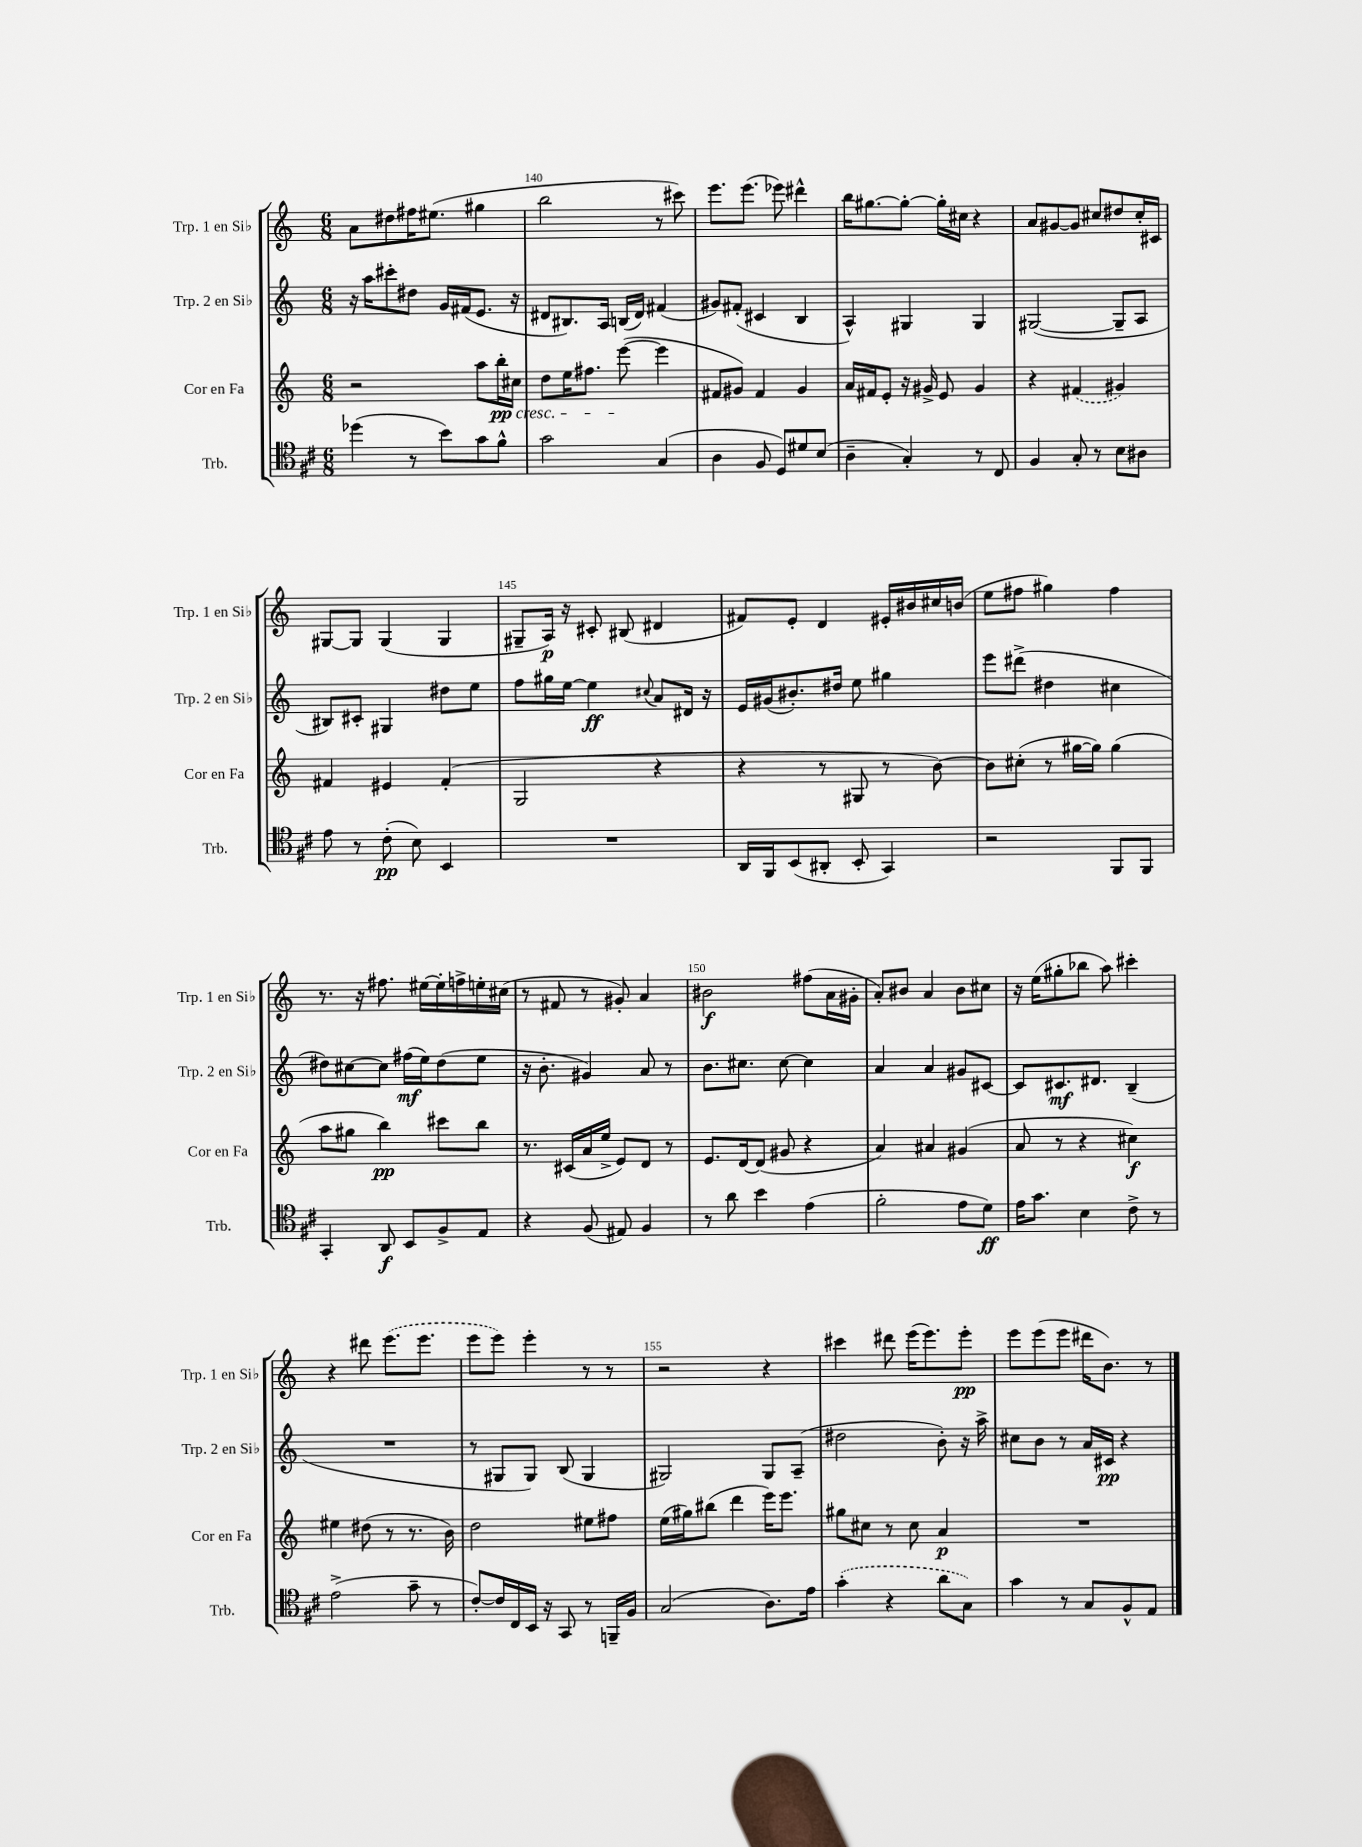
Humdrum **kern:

**kern	**dynam	**kern	**dynam	**kern	**dynam	**kern	**dynam
*part4	*part4	*part3	*part3	*part2	*part2	*part1	*part1
*staff4	*staff4	*staff3	*staff3	*staff2	*staff2	*staff1	*staff1
*I"Trb.	*	*I"Cor en Fa	*	*I"Trp. 2 en Si♭	*	*I"Trp. 1 en Si♭	*
*I'Trb.	*	*I'Cor en Fa	*	*I'Trp. 2 en Si♭	*	*I'Trp. 1 en Si♭	*
*clefC4	*	*clefG2	*	*clefG2	*	*clefG2	*
*k[f#c#]	*	*k[]	*	*k[]	*	*k[]	*
*M6/8	*	*M6/8	*	*M6/8	*	*M6/8	*
=139	=139	=139	=139	=139	=139	=139	=139
(4dd-X\	.	2r	.	16r	.	8a\L	.
.	.	.	.	16aa\KL	.	.	.
.	.	.	.	8ccc#X'\	.	8dd#X\	.
8r	.	.	.	8dd#X\J	.	16ff#X\K	.
.	.	.	.	.	.	(8.ee#X\J	.
8b\L)	.	.	.	16g/LL	.	.	.
.	.	.	.	(16f#X/J	.	.	.
8g\	.	8aa\L	.	8.e/J	.	4gg#X\	.
!	!	!LO:TX:b:i:t=cresc.	!	!	!	!	!
8f#^^\J	.	16bb'\L	pp	.	.	.	.
.	.	16cc#X\JJ	.	16r	.	.	.
=140	=140	=140	=140	=140	=140	=140	=140
2g\	.	8dd\L	.	8d#X/L	.	2bb\	.
.	.	16ee\K	.	8.B#X/)	.	.	.
.	.	8.ff#X\J	.	.	.	.	.
.	.	.	.	16A/Jk	.	.	.
.	.	([8eee\	.	(16Bn/LL	.	.	.
.	.	.	.	16d#/JJ)	.	.	.
(4G/	.	4eee\]	.	(4f#X/	.	8r	.
.	.	.	.	.	.	8ccc#X\)	.
=141	=141	=141	=141	=141	=141	=141	=141
4A\	.	8f#X/L	.	8g#X/L)	.	8.eee\L	.
.	.	8g#X/J)	.	(8f#X'/J	.	.	.
.	.	.	.	.	.	(8.eee\J	.
8F#/	.	4f#/	.	4c#X/	.	.	.
8D/L)	.	.	.	.	.	8eee-X\)	.
8d#X/	.	4g#/	.	4B/	.	4ddd#X^^\	.
(8B/J	.	.	.	.	.	.	.
=142	=142	=142	=142	=142	=142	=142	=142
4A~\	.	16a/LL	.	4A^^/)	.	16bb\KL	.
.	.	16f#X/J	.	.	.	[8.gg#X\	.
.	.	8e'/J	.	.	.	.	.
4G'/)	.	16r	.	4G#X/	.	8gg#'\J_	.
.	.	16g#X^/	.	.	.	.	.
.	.	8e/	.	.	.	16gg#'\LL]	.
.	.	.	.	.	.	16cc#X\JJ	.
8r	.	4g#/	.	4G#/	.	4r	.
8C#/	.	.	.	.	.	.	.
=143	=143	=143	=143	=143	=143	=143	=143
4F#/	.	4r	.	([2G#X/	.	8a/L	.
.	.	.	.	.	.	[8g#X/	.
8G'/	.	(4f#X/	.	.	.	8g#/J]	.
8r	.	.	.	.	.	8cc#X/L	.
8B\L	.	4g#X/)	.	8G#~/L]	.	8dd#X/	.
8A#X\J	.	.	.	8A/J	.	16cc#'/L	.
.	.	.	.	.	.	16c#X/JJ	.
!!LO:LB:g=z
=144	=144	=144	=144	=144	=144	=144	=144
8e\	.	4f#X/	.	8B#X/L)	.	[8G#X/L	.
8r	.	.	.	8c#X'/J	.	8G#/J]	.
(8c#'\	pp	4e#X/	.	4G#X/	.	(4G#/	.
8B\)	.	.	.	.	.	.	.
4BB/	.	(4f#'/	.	8dd#X\L	.	4G#/	.
.	.	.	.	8ee\J	.	.	.
=145	=145	=145	=145	=145	=145	=145	=145
2.r	.	2G/	.	8ff\L	.	8G#X~/L	.
.	.	.	.	16gg#X\L	.	16A/Jk)	p
.	.	.	.	[16ee\JJ	.	16r	.
.	.	.	.	4ee\]	ff	8c#X'/	.
.	.	.	.	.	.	(8B#X/	.
.	.	.	.	8qqcc#X/	.	.	.
.	.	4r	.	8a/L	.	4d#X/	.
.	.	.	.	16d#X/Jk	.	.	.
.	.	.	.	16r	.	.	.
=146	=146	=146	=146	=146	=146	=146	=146
16AA/LL	.	4r	.	16e/LL	.	8f#X/L)	.
16FF#/J	.	.	.	(16g#X/J	.	.	.
(8BB/	.	.	.	8.b#X'/)	.	8e'/J	.
8AA#X'/J	.	8r	.	.	.	4d/	.
.	.	.	.	16dd#X/Jk	.	.	.
8BB'/	.	8G#X/	.	8ee\	.	.	.
4GG/)	.	8r	.	4gg#X\	.	16e#X'/LL	.
.	.	.	.	.	.	16b#X/	.
.	.	[8b\)	.	.	.	16cc#X/	.
.	.	.	.	.	.	(16bn/JJ	.
=147	=147	=147	=147	=147	=147	=147	=147
2r	.	8b\L]	.	8eee\L	.	8ee\L	.
.	.	(8cc#X'\J	.	(8ddd#X^\J	.	8ff#X\J	.
.	.	8r	.	4dd#X\	.	4gg#X\)	.
.	.	[16gg#X\LL	.	.	.	.	.
.	.	16gg#\JJ])	.	.	.	.	.
8FF#/L	.	(4gg#\	.	4cc#X\	.	4ff#\	.
8FF#/J	.	.	.	.	.	.	.
!!LO:LB:g=z
=148	=148	=148	=148	=148	=148	=148	=148
4GG'/	.	8aa\L	.	8dd#X\L)	.	8.r	.
.	.	8gg#X\J	.	[8cc#X\	.	.	.
.	.	.	.	.	.	16r	.
8AA/	f	4bb\)	pp	8cc#\J]	.	8.ff#X\	.
8BB/L	.	.	.	(16ff#X\LL	mf	.	.
.	.	.	.	16ee\J)	.	[16ee#X\LL	.
8F#^/	.	8ccc#X\L	.	(8dd#\	.	16ee#'\]	.
.	.	.	.	.	.	16ffn^\	.
8E/J	.	8bb\J	.	8ee\J	.	16een'\	.
.	.	.	.	.	.	(16cc#X\JJ	.
=149	=149	=149	=149	=149	=149	=149	=149
4r	.	8.r	.	16r	.	8r	.
.	.	.	.	8.b'\	.	.	.
.	.	.	.	.	.	8f#X/	.
.	.	(16c#X/LL	.	.	.	.	.
(8F#/	.	16a/	.	4g#X/)	.	8r	.
.	.	16ee^/JJ	.	.	.	.	.
8E#X/)	.	8e/L)	.	.	.	8g#X'/)	.
4F#/	.	8d/J	.	8a/	.	4a/	.
.	.	8r	.	8r	.	.	.
=150	=150	=150	=150	=150	=150	=150	=150
8r	.	8.e/L	.	8.b\L	.	2b#X\	f
8a\	.	.	.	.	.	.	.
.	.	[16d/k	.	8.cc#X\J	.	.	.
4b\	.	(8d/J]	.	.	.	.	.
.	.	8g#X/	.	[8cc#\	.	.	.
(4e\	.	4r	.	4cc#\]	.	(8ff#X\L	.
.	.	.	.	.	.	16a\L	.
.	.	.	.	.	.	16g#X'\JJ	.
=151	=151	=151	=151	=151	=151	=151	=151
2f#'\	.	4a/)	.	4a/	.	8a'/L)	.
.	.	.	.	.	.	8b#X/J	.
.	.	4a#X/	.	4a/	.	4a/	.
8e\L	.	(4g#X/	.	8g#X/L	.	8b#\L	.
8d\J)	ff	.	.	[8c#X/J	.	8cc#X\J	.
=152	=152	=152	=152	=152	=152	=152	=152
16e\KL	.	8a/	.	8c#/L]	.	16r	.
8.g\J	.	.	.	.	.	(16ee\KL	.
.	.	8r	.	8.c#X/	mf	8gg#X'\	.
4B\	.	4r	.	.	.	8bb-X\J	.
.	.	.	.	8.d#X/J	.	.	.
.	.	.	.	.	.	8aa\)	.
8c#^\	.	4cc#X\)	f	(4B~/	.	4ccc#X'\	.
8r	.	.	.	.	.	.	.
!!LO:LB:g=z
=153	=153	=153	=153	=153	=153	=153	=153
(2e^\	.	4ee#X\	.	2.r	.	4r	.
.	.	(8dd#X\	.	.	.	8ddd#X\	.
.	.	8r	.	.	.	(8.eee\L	.
8g~\	.	8.r	.	.	.	.	.
.	.	.	.	.	.	8.eee\J	.
8r	.	.	.	.	.	.	.
.	.	16b\)	.	.	.	.	.
=154	=154	=154	=154	=154	=154	=154	=154
[8c#'/L)	.	2dd\	.	8r	.	8eee\L	.
16c#/L]	.	.	.	8G#X/L	.	8eee\J)	.
16C#/	.	.	.	.	.	.	.
16BB/JJ	.	.	.	8G#/J)	.	4eee'\	.
16r	.	.	.	.	.	.	.
8GG/	.	.	.	(8B/	.	.	.
8r	.	8ee#X\L	.	4G#/	.	8r	.
16FFn~/LL	.	8ff#X\J	.	.	.	8r	.
16F#/JJ	.	.	.	.	.	.	.
=155	=155	=155	=155	=155	=155	=155	=155
(2G/	.	(16ee\LL	.	2G#X/)	.	2r	.
.	.	16gg#X\J)	.	.	.	.	.
.	.	(8bb#X\J	.	.	.	.	.
.	.	4ddd\	.	.	.	.	.
8.A\L)	.	16eee\KL)	.	8G#/L	.	4r	.
.	.	8.eee\J	.	.	.	.	.
.	.	.	.	(8A~/J	.	.	.
16e\Jk	.	.	.	.	.	.	.
=156	=156	=156	=156	=156	=156	=156	=156
(4g'\	.	8gg#X\L	.	2dd#X\	.	4ccc#X\	.
.	.	8cc#X\J	.	.	.	.	.
4r	.	8r	.	.	.	8ddd#X\	.
.	.	8cc#\	.	.	.	(16eee\KL	.
.	.	.	.	.	.	8.eee\)	.
8a\L	.	4a/	p	8b'\)	.	.	.
8G\J)	.	.	.	16r	.	8eee'\J	pp
.	.	.	.	16aa^\	.	.	.
=157	=157	=157	=157	=157	=157	=157	=157
4g\	.	2.r	.	8cc#X\L	.	8eee\L	.
.	.	.	.	8b\J	.	(8eee\	.
8r	.	.	.	8r	.	8eee\J	.
8G/L	.	.	.	16a/LL	.	16ddd#X\KL	.
.	.	.	.	16c#X/JJ	pp	8.b\J)	.
8F#^^/	.	.	.	4r	.	.	.
8E/J	.	.	.	.	.	8r	.
==	==	==	==	==	==	==	==
*-	*-	*-	*-	*-	*-	*-	*-
